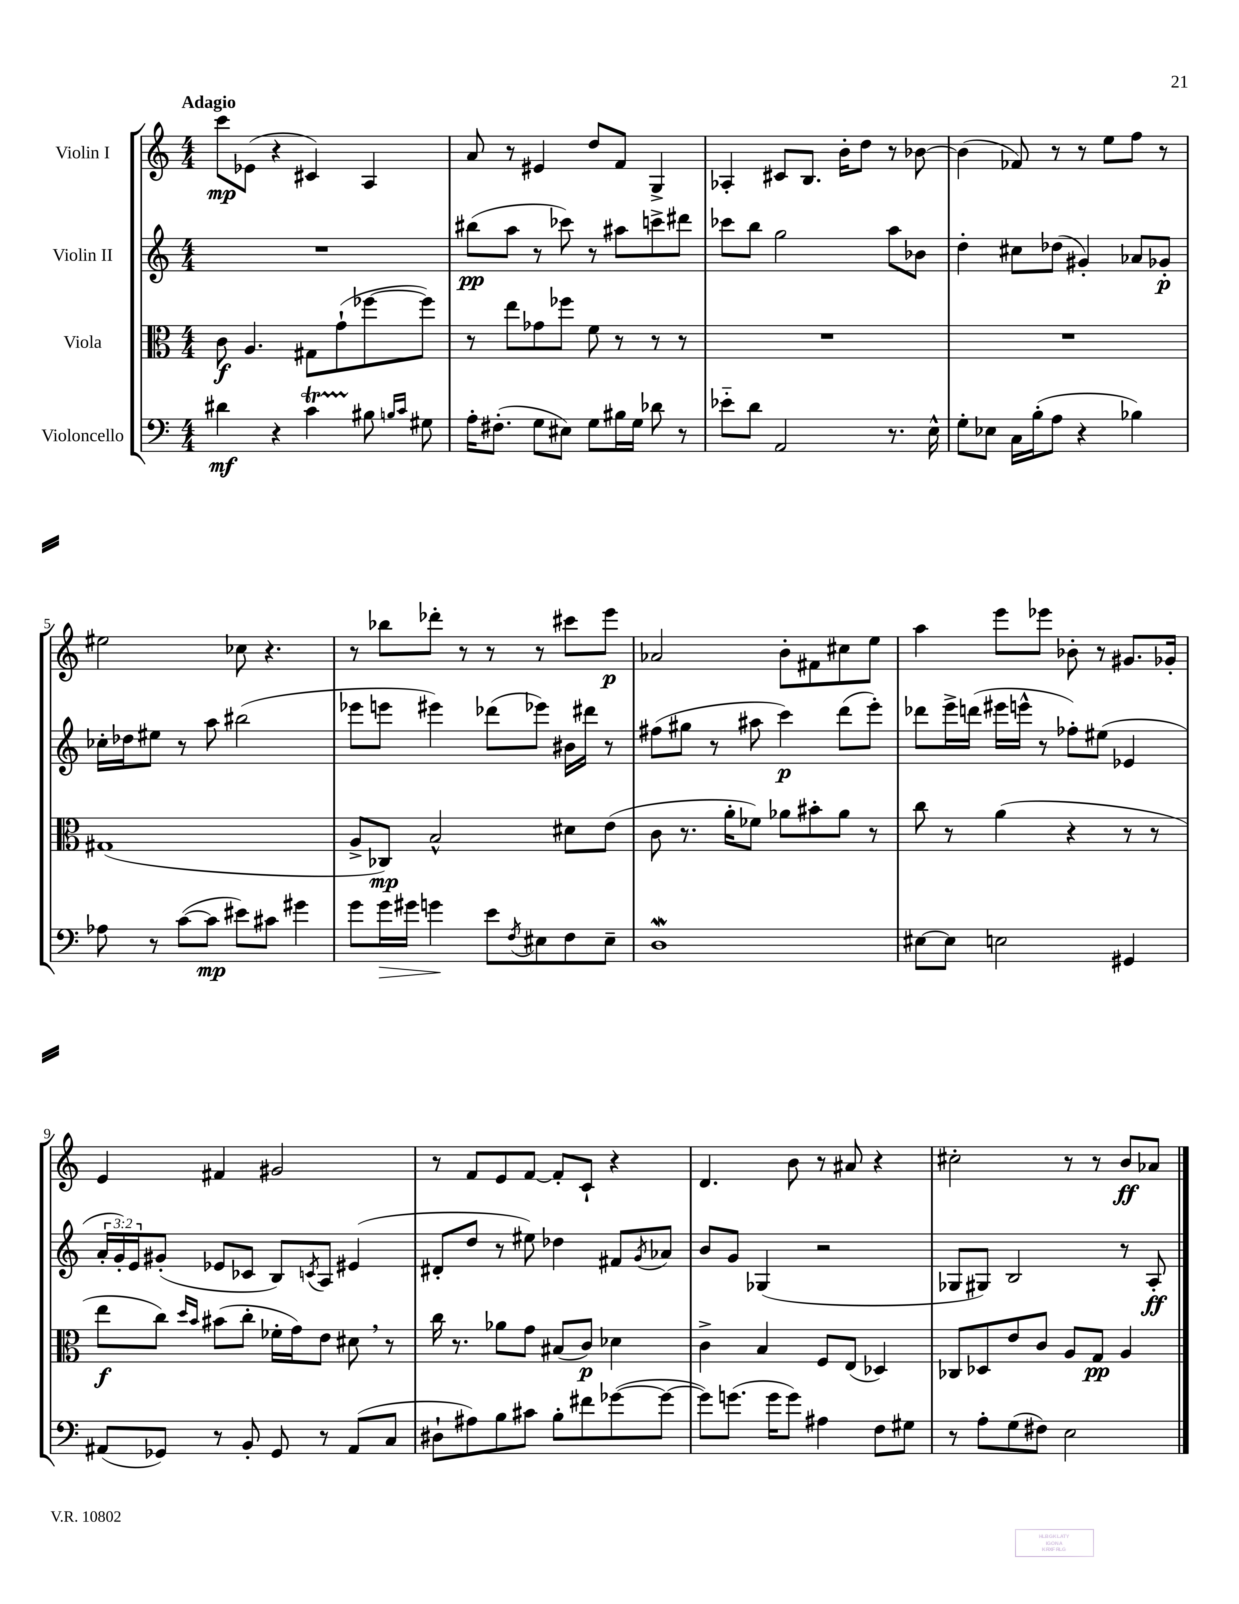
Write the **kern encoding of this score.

**kern	**kern	**kern	**kern
*staff4	*staff3	*staff2	*staff1
*clefF4	*clefC3	*clefG2	*clefG2
*k[]	*k[]	*k[]	*k[]
*M4/4	*M4/4	*M4/4	*M4/4
4d#	8c	1r	8ccc
.	4.A	.	(8e-
4r	.	.	4r
4c	8G#	.	4c#)
.	(8g`	.	.
8B#	[8ff-	.	4A
16qqB	.	.	.
16qqc	.	.	.
8G#	8ff-])	.	.
=	=	=	=
16A'	8r	(8bb#	8a
(8.F#'	.	.	.
.	8ee	8aa	8r
8G	8g-	8r	4e#
8E#)	8ff-	8ccc-)	.
8G	8f	8r	8dd
16B#	8r	8aa#	8f
16G	.	.	.
8d-	8r	8ccc^	4G^
8r	8r	8ddd#	.
=	=	=	=
8e-'~	1r	8ccc-	4A-'
8d	.	8bb	.
2AA	.	2gg	8c#
.	.	.	8.B
.	.	.	16b'
.	.	.	8dd
8.r	.	8aa	8r
.	.	8b-	[8b-
16E^^	.	.	.
=	=	=	=
8G'	1r	4dd'	(4b-]
8E-	.	.	.
16C	.	8cc#	8f-)
(16B'	.	.	.
8A	.	(8dd-	8r
4r	.	4g#')	8r
.	.	.	8ee
4B-)	.	8a-	8ff
.	.	8g-'	8r
=	=	=	=
8A-	(1G#	16cc-'	2ee#
.	.	16dd-	.
8r	.	8ee#	.
([8c	.	8r	.
8c]	.	8aa	.
8e#)	.	(2bb#	8cc-
8c#	.	.	4.r
4g#	.	.	.
=	=	=	=
8g	8A^	8eee-	8r
16g	8C-)	8eee	8bb-
16g#	.	.	.
4g	2B^^	4eee#)	8ddd-'
.	.	.	8r
8e	.	(8ddd-	8r
8qF	.	.	.
8E#	.	8eee-)	8r
8F	8d#	16b#	8ccc#
.	.	16ddd#	.
8E#~	(8e	8r	8eee
=	=	=	=
1D	8c	(8ff#	2a-
.	8.r	8gg#	.
.	.	8r	.
.	16a'	.	.
.	8f-)	8aa#	.
.	8a-	4ccc)	8b'
.	8b#'	.	8f#
.	8a-	(8ddd	8cc#
.	8r	8eee')	8ee
=	=	=	=
[8E#	8cc	8ddd-	4aa
8E#]	8r	16eee^	.
.	.	(16ddd	.
2E	(4a	16eee#	8eee
.	.	16eee^^	.
.	.	8r	8eee-
.	4r	8ff-')	8b-'
.	.	(8ee#	8r
4GG#	8r	4e-	8.g#
.	8r	.	.
.	.	.	16g-'
=	=	=	=
(8AA#	8ee	24a'	4e
.	.	24g')	.
.	.	24e	.
8GG-)	8cc)	(8g#'	.
.	16qqdd	.	.
.	16qqb	.	.
8r	(8b#	8e-	4f#
8BB'	8cc'	8c-	.
8GG-	16f-'	8B)	2g#
.	16g)	.	.
.	.	8qc	.
8r	8e	8A	.
(8AA#	8d#	(4e#	.
8C	8r	.	.
=	=	=	=
8D#`	16cc	8d#'	8r
.	8.r	.	.
8A#)	.	8dd	8f
8B	8a-	8r	8e
8c#	8g	8ee#)	[8f
8B'	(8B#	4dd-	8f']
8f#	8c)	.	8c`
([8g-	4d-	8f#	4r
.	.	8qg	.
8g-_	.	8a-	.
=	=	=	=
8g-])	4c^	8b	4.d
(8.g	.	8g	.
.	4B	(4G-	.
16g	.	.	.
8g)	.	.	8b
4A#	8F	2r	8r
.	(8E	.	8a#
8F	4D-)	.	4r
8G#	.	.	.
=	=	=	=
8r	8C-	8G-	2cc#'
8A'	8D-	8G#)	.
(8G	8e	2B	.
8F#)	8c	.	.
2E	8A	.	8r
.	8G	.	8r
.	4A	8r	8b
.	.	8A'	8a-
==	==	==	==
*-	*-	*-	*-
